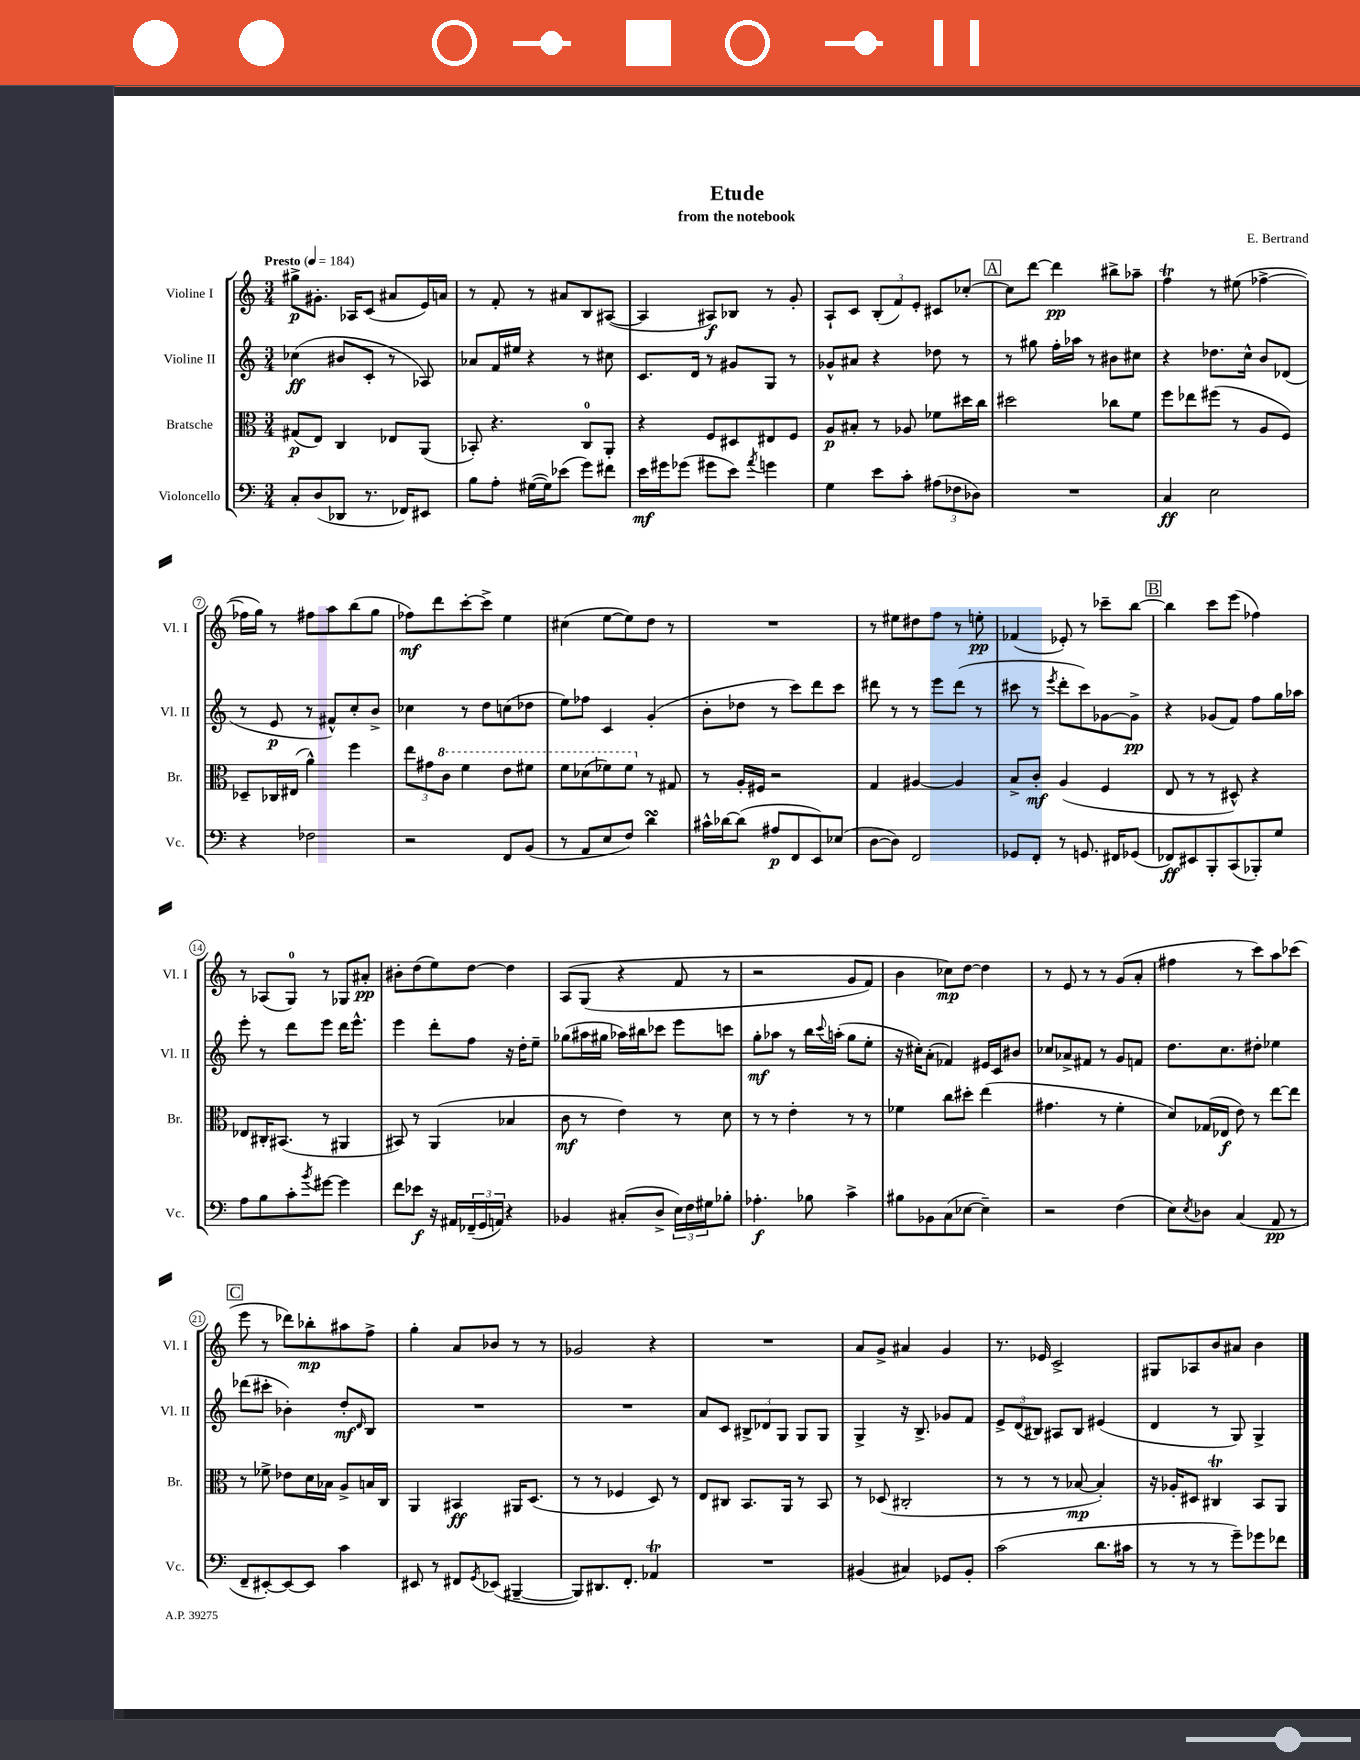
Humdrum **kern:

**kern	**kern	**kern	**kern
*staff4	*staff3	*staff2	*staff1
*clefF4	*clefC3	*clefG2	*clefG2
*k[]	*k[]	*k[]	*k[]
*M3/4	*M3/4	*M3/4	*M3/4
*MM184	*MM184	*MM184	*MM184
8C'	(8G#	(4cc-	8gg#^
(8D	8E)	.	8.g#'
8DD-	4C	8b#	.
.	.	.	16A-
8.r	.	8c'	(8c
.	8E-	8r	8a#
16FF-)	.	.	.
8EE#	(8AA	8A-)	16e)
.	.	.	16a
=	=	=	=
8B	8BB-')	8a-	8r
8A'	4.r	16f	8f'
.	.	16ee#	.
([16G#	.	4r	8r
16G#])	.	.	.
(8e-	.	.	8a#
8g)	8C	8r	8B
8f#	8AA'	8cc#	([8A#
=	=	=	=
16e	4r	8.c	4A#]
16g#	.	.	.
(8g-	.	.	.
.	.	16d	.
8g#	8F	8r	8A#)
8e)	8D#	8g#	8B-
8qa	.	.	.
4g	8E#	8G	8r
.	8F	8r	8g'
=	=	=	=
4G	8A	8g-^^	8A`
.	8B#'	8a#	8c
8e	8r	4r	(12B'
.	.	.	12f)
8c'	8A-	.	.
.	.	.	12e'
(12A#	8f-	8dd-	8c#
12F-	.	.	.
.	16dd#	8r	[8cc-'
12D-)	.	.	.
.	16cc	.	.
=	=	=	=
2.r	2dd#	8r	8cc-]
.	.	8gg#	[8ddd
.	.	16ff'	4ddd]
.	.	16aa-	.
.	.	8r	.
.	8cc-	8b#	8bb#^
.	8f	8cc#	8aa-~
=	=	=	=
4C	8ff	4r	4ff
.	8ee-	.	.
2E	(8ff#	8.dd-	8r
.	8r	.	(8ee#
.	.	16cc^^	.
.	8A	8b	[4ff-^
.	8F)	(8d-	.
=	=	=	=
4r	8D-~	8r	16ff-]
.	.	.	16gg)
.	16C-	8e	8r
.	(16E#	.	.
2F-	4a^^)	8r	8ff#
.	.	8f#^^)	8aa
.	4ff	8cc'	(8bb
.	.	8b^	8gg
=	=	=	=
2r	12ee	4cc-	8ff-)
.	12g#	.	.
.	.	.	8ddd
.	12cc	.	.
.	4ff	8r	[8ccc'
.	.	8dd	8ccc^]
8FF	8ee	(8cc	4ee
(8BB	8ff#	8dd-	.
=	=	=	=
8r	8ff	8ee)	(4cc#
8AA	(8dd-	8ff-	.
8E	8ff-)	4c	[8ee
8F)	8ff-	.	8ee])
4d	8r	(4g'	8dd
.	8G#	.	8r
=	=	=	=
16c#^^	8r	8b'	2.r
[16d-	.	.	.
(8d-]	16A'	8dd-	.
.	16F#	.	.
8A#	2r	8r	.
8FF	.	8ccc)	.
8EE)	.	8ddd	.
(8E-	.	8ccc	.
=	=	=	=
[8D	4G	8ddd#	8r
8D])	.	8r	8ee#
2FF	[4A#	8r	8dd#
.	.	8eee	8ff
.	4A#]	(8ddd#	8r
.	.	8r	8ee'
=	=	=	=
8GG-	8B^	8ccc#	(4f-
8FF'	8c'	8r	.
.	.	8qeee	.
8r	(4A	8ddd'	8e-')
8.GG	.	8ccc#)	8r
.	4F	[8g-	8ccc-~
16FF#	.	.	.
(8GG-	.	8g-^]	[8bb
=	=	=	=
8FF-)	8E	4r	4bb]
8EE#	8r	.	.
8BBB'	8r	(8g-	8ccc
(8CC	8D#^^)	8f)	(8eee
8BBB-')	4r	8ff	4ff-)
8G	.	16gg	.
.	.	16aa-	.
=	=	=	=
8A	8E-	8eee'	8r
8B	16C#'	8r	(8A-
.	(8.BB#	.	.
8c'	.	8ddd	8G)
8qb	.	.	.
[8g#	8r	8eee	8r
4g#]	4AA#	16ddd	8G-
.	.	8.eee^^	.
.	.	.	8a#'
=	=	=	=
8f	8BB#)	4eee	8b#'
8e-	8r	.	(8dd
16r	(4AA	8ddd'	8ee)
16AA#	.	.	.
(24FF-~	.	8ff	[8dd
24GG	.	.	.
24AA)	.	.	.
4r	4B-	16r	4dd]
.	.	16dd'	.
.	.	8ee~	.
=	=	=	=
4BB-	8c	(8gg-	&(8A
.	8r	16aa#	(8G
.	.	16gg#	.
(8C#'	4e)	16aa-)	4r
.	.	16bb#	.
8D^	.	8ccc-	.
24E)	8r	8eee	8f
24F	.	.	.
24G#	.	.	.
8B-'	8d	8ccc	8r
=	=	=	=
4.A-'	8r	8gg'	2r
.	8r	8aa-	.
.	4e'	8r	.
8B-	.	16bb	.
.	.	8qqccc	.
.	.	(16aa'	.
4c^	8r	8gg	8g
.	8r	8ee'	8f)
=	=	=	=
8B#	4f-	16r	4b
.	.	16cc#')	.
8BB-	.	(8a'	.
(8C	8cc	4f-)	8cc-&)
[8E-	8dd#'	.	[8dd
4E-~])	(4ee	16e#	4dd]
.	.	16c	.
.	.	8b#	.
=	=	=	=
2r	4.g#	8cc-	8r
.	.	8a-^	8e
.	.	8f#	8r
.	8r	8r	8r
(4F	4f'	8g	(8g
.	.	8f	8a'
=	=	=	=
8E)	8d)	8.dd	4ff#
8qE	.	.	.
8D-	(16G-	.	.
.	16E-	8.cc	.
(4C	8e)	.	8r
.	8r	8dd#'	8ccc)
8AA	[8ee	4ee-	8aa
8r	8ee]	.	(8ccc-
=	=	=	=
8FF~	8r	(8ddd-	8eee
[8EE#')	8f-^	8ccc#'	8r
8EE#_	8e-	4b-')	8ddd-)
8EE#]	16d	.	8bb-'
.	16B-	.	.
4c	8A^	8dd'	8aa#
.	.	16qqd	.
.	16B	8B	8ff^
.	16C	.	.
=	=	=	=
8EE#	4AA	2.r	4gg'
8r	.	.	.
8FF#	4BB#	.	8a
8qGG	.	.	.
(8EE-	.	.	8b-
[4BBB#~	16AA#	.	8r
.	(8.D	.	.
.	.	.	8r
=	=	=	=
8BBB#])	8r	2.r	2g-
8.DD#	8r	.	.
.	4F-	.	.
8.FF'	.	.	.
4AA-	8D)	.	4r
.	8r	.	.
=	=	=	=
2.r	8E	8a	2.r
.	8C#	8c	.
.	8.BB	12B#^	.
.	.	12d-	.
.	.	12G	.
.	16AA	.	.
.	8r	8G	.
.	8BB	8G	.
=	=	=	=
(4BB#	8r	4G^	8a
.	(8D-	.	8g^
4C#)	2C#'	16r	4a#
.	.	8.B^	.
8GG-	.	8g-	4g
8BB#'	.	8f	.
=	=	=	=
(2c	8r	12e^	8.r
.	.	(12d	.
.	8r	.	.
.	.	12B#)	.
.	.	.	16e-
.	8r	8A#	2c^
.	[8B-	8B#	.
8.d	4B-'])	(4e#	.
16c#	.	.	.
=	=	=	=
8r	16r	4d	8G#
.	16A-'	.	.
8r	8D#	.	8A-
8r	4C#	8r	8b
8g~)	.	8G)	8a#
8g-	8BB	4G^	4b
8f-	8AA	.	.
==	==	==	==
*-	*-	*-	*-
